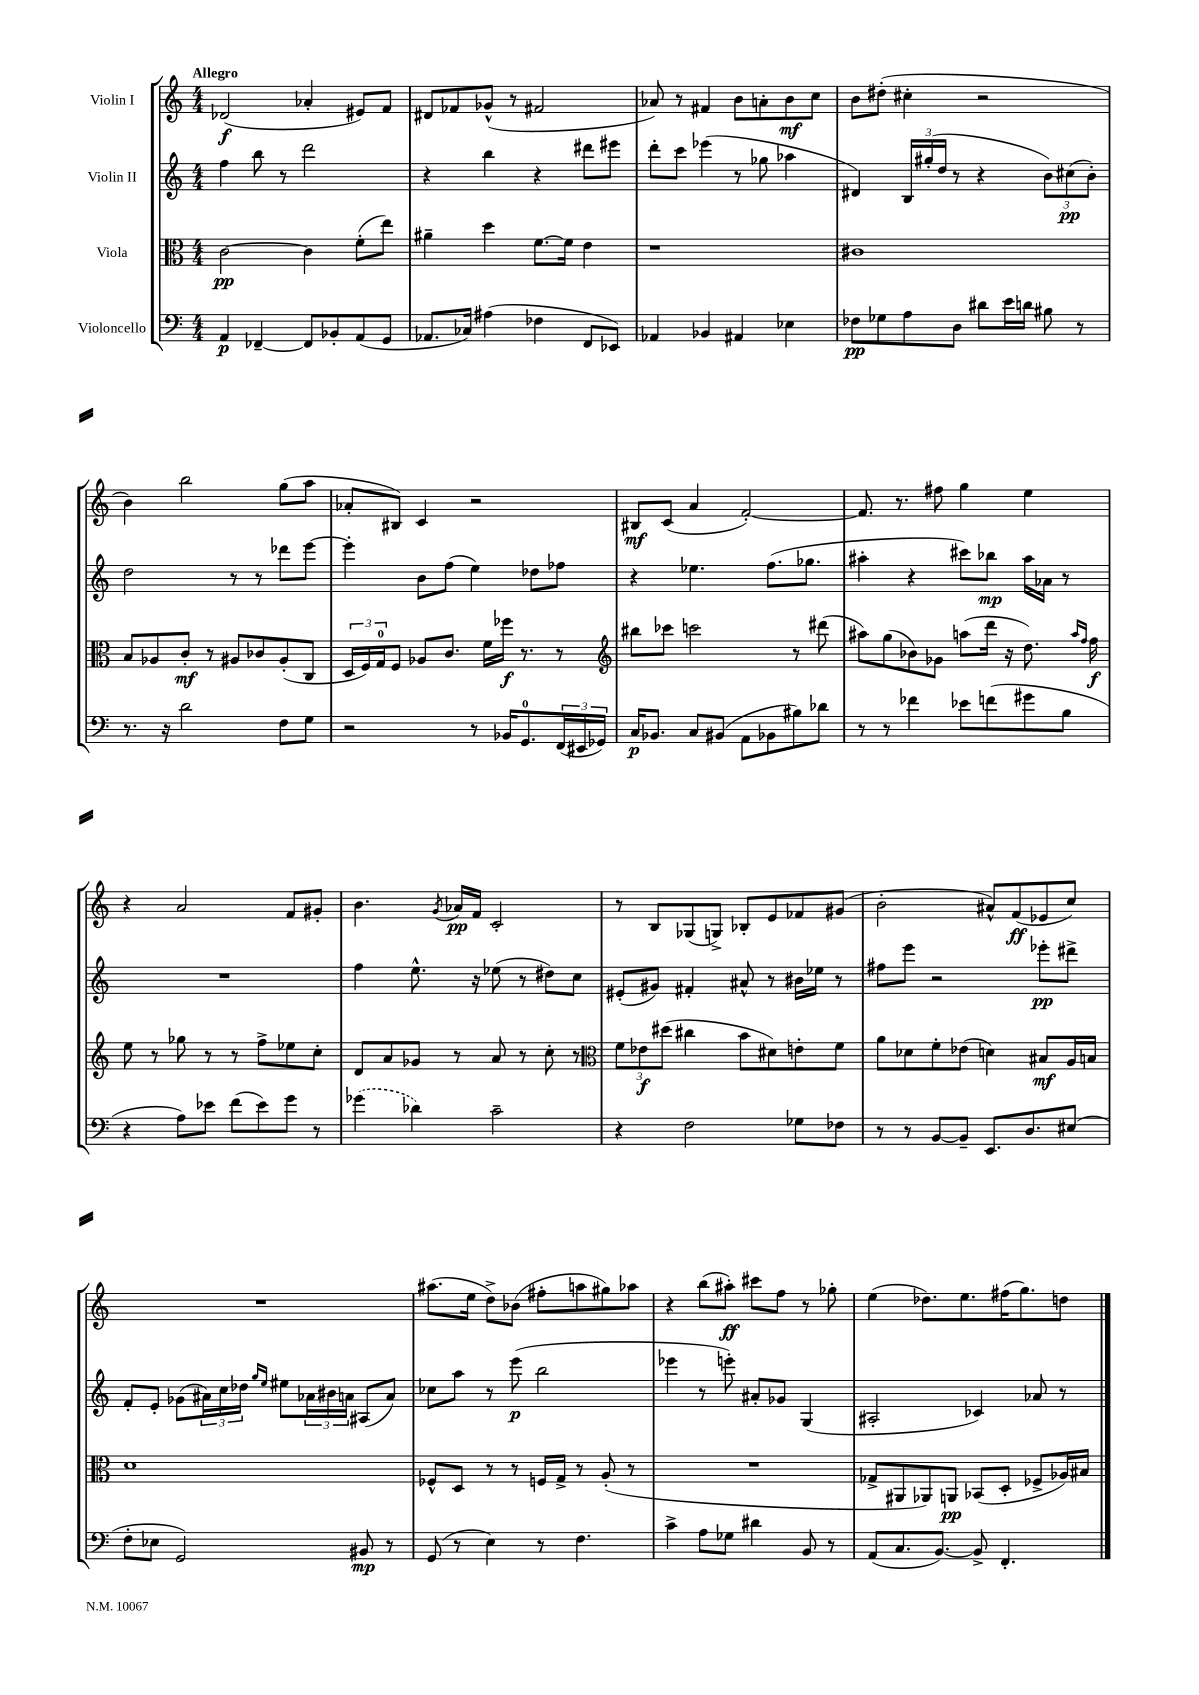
<<
\new StaffGroup <<
\new Staff = "s0" \with { instrumentName = "Violin I" } {
    \clef treble \key c \major \numericTimeSignature \time 4/4 \tempo "Allegro"
    des'2\f( aes'4-. eis'8) f'8 |
    dis'8 fes'8 ges'8-^( r8 fis'2 |
    aes'8) r8 fis'4 b'8 a'8-. b'8\mf c''8 |
    b'8 dis''8-.( cis''4-. r2 |
    b'4) b''2 g''8( a''8 |
    aes'8-. bis8) c'4 r2 |
    bis8\mf c'8( a'4 f'2~-.) |
    f'8. r8. fis''8 g''4 e''4 |
    r4 a'2 f'8 gis'8-. |
    b'4. \acciaccatura { g'8 } aes'16\pp f'16 c'2-. |
    r8 b8 ges8( g8->) bes8-. e'8 fes'8 gis'8( |
    b'2-. ais'8-^) f'8\ff( ees'8 c''8) |
    R1 |
    ais''8.( e''16 d''8->) bes'8( fis''8-. a''8 gis''8) aes''8 |
    r4 b''8( ais''8-.\ff) cis'''8 f''8 r8 ges''8-. |
    e''4( des''8.) e''8. fis''16( g''8.) d''8 \bar "|." |
}
\new Staff = "s1" \with { instrumentName = "Violin II" } {
    \clef treble \key c \major \numericTimeSignature \time 4/4
    f''4 b''8 r8 d'''2 |
    r4 b''4 r4 dis'''8 eis'''8 |
    d'''8-. c'''8 ees'''4( r8 ges''8 aes''4 |
    dis'4) \tuplet 3/2 { b16 gis''16-.( d''16 } r8 r4 \tuplet 3/2 { b'8) cis''8\pp( b'8-.) } |
    d''2 r8 r8 des'''8 e'''8~ |
    e'''4-. b'8 f''8( e''4) des''8 fes''8 |
    r4 ees''4. f''8.( ges''8. |
    ais''4-. r4 cis'''8) bes''8\mp ais''16 aes'16 r8 |
    R1 |
    f''4 e''8.-^ r16 ees''8( r8 dis''8) c''8 |
    eis'8-.( gis'8) fis'4-. ais'8-^ r8 bis'16 ees''16 r8 |
    fis''8 e'''8 r2 ees'''8-.\pp dis'''8-> |
    f'8-. e'8-. ges'8( \tuplet 3/2 { ais'16) c''16 des''16 } \grace { g''16 e''16 } eis''8 \tuplet 3/2 { aes'16 bis'16 a'16 } ais8( a'8) |
    ces''8 a''8 r8 e'''8\p( b''2 |
    ees'''4 r8 e'''8-.) ais'8-. ges'8 g4( |
    ais2-. ces'4) aes'8 r8 \bar "|." |
}
\new Staff = "s2" \with { instrumentName = "Viola" } {
    \clef alto \key c \major \numericTimeSignature \time 4/4
    c'2~\pp c'4 f'8-.( e''8) |
    ais'4-- d''4 f'8.~ f'16 e'4 |
    r1 |
    cis'1 |
    b8 aes8 c'8-.\mf r8 ais8 ces'8 ais8-.( c8 |
    \tuplet 3/2 { d16 f16) g16-0 } f8 aes8 c'8. f'16 fes''16\f r8. r8 |
    \clef treble bis''8 ces'''8 c'''2 r8 dis'''8( |
    ais''8) g''8( bes'8) ges'8 a''8( d'''16 r16 d''8.) \grace { a''16 f''16 } f''16\f |
    e''8 r8 ges''8 r8 r8 f''8-> ees''8 c''8-. |
    d'8 a'8 ges'8 r8 a'8 r8 c''8-. r8 |
    \clef alto \tuplet 3/2 { f'8 ees'8\f dis''8( } cis''4 b'8 dis'8) e'8-. f'8 |
    a'8 des'8 f'8-. ees'8( d'4) bis8\mf a16 b16 |
    d'1 |
    fes8-^ d8 r8 r8 f16 g16-> r8 a8-.( r8 |
    R1 |
    ges8-> ais,8 aes,8) a,8\pp bes,8( d8-. fes8-> aes16) bis16 \bar "|." |
}
\new Staff = "s3" \with { instrumentName = "Violoncello" } {
    \clef bass \key c \major \numericTimeSignature \time 4/4
    a,4\p fes,4~-- fes,8 bes,8-. a,8( g,8 |
    aes,8. ces16) ais4( fes4 f,8 ees,8) |
    aes,4 bes,4 ais,4 ees4 |
    fes8\pp ges8 a8 d8 dis'8 e'16 d'16 bis8 r8 |
    r8. r16 d'2 f8 g8 |
    r2 r8 bes,16 g,8.-0 \tuplet 3/2 { f,16( eis,16 ges,16) } |
    c16\p bes,8. c8 bis,8( a,8 bes,8 bis8) des'8 |
    r8 r8 fes'4 ees'8 f'8( gis'8 b8 |
    r4 a8) ees'8 f'8( ees'8) g'8 r8 |
    \once \slurDashed ges'4( des'4) c'2-- |
    r4 f2 ges8 fes8 |
    r8 r8 b,8~ b,8-- e,8. d8. eis8( |
    f8-. ees8 g,2) bis,8\mp r8 |
    g,8( r8 e4) r8 f4. |
    c'4-> a8 ges8 dis'4 b,8 r8 |
    a,8( c8. b,8.~) b,8-> f,4.-. \bar "|." |
}
>>
>>
\layout { \context { \Score \remove "Bar_number_engraver" } }
